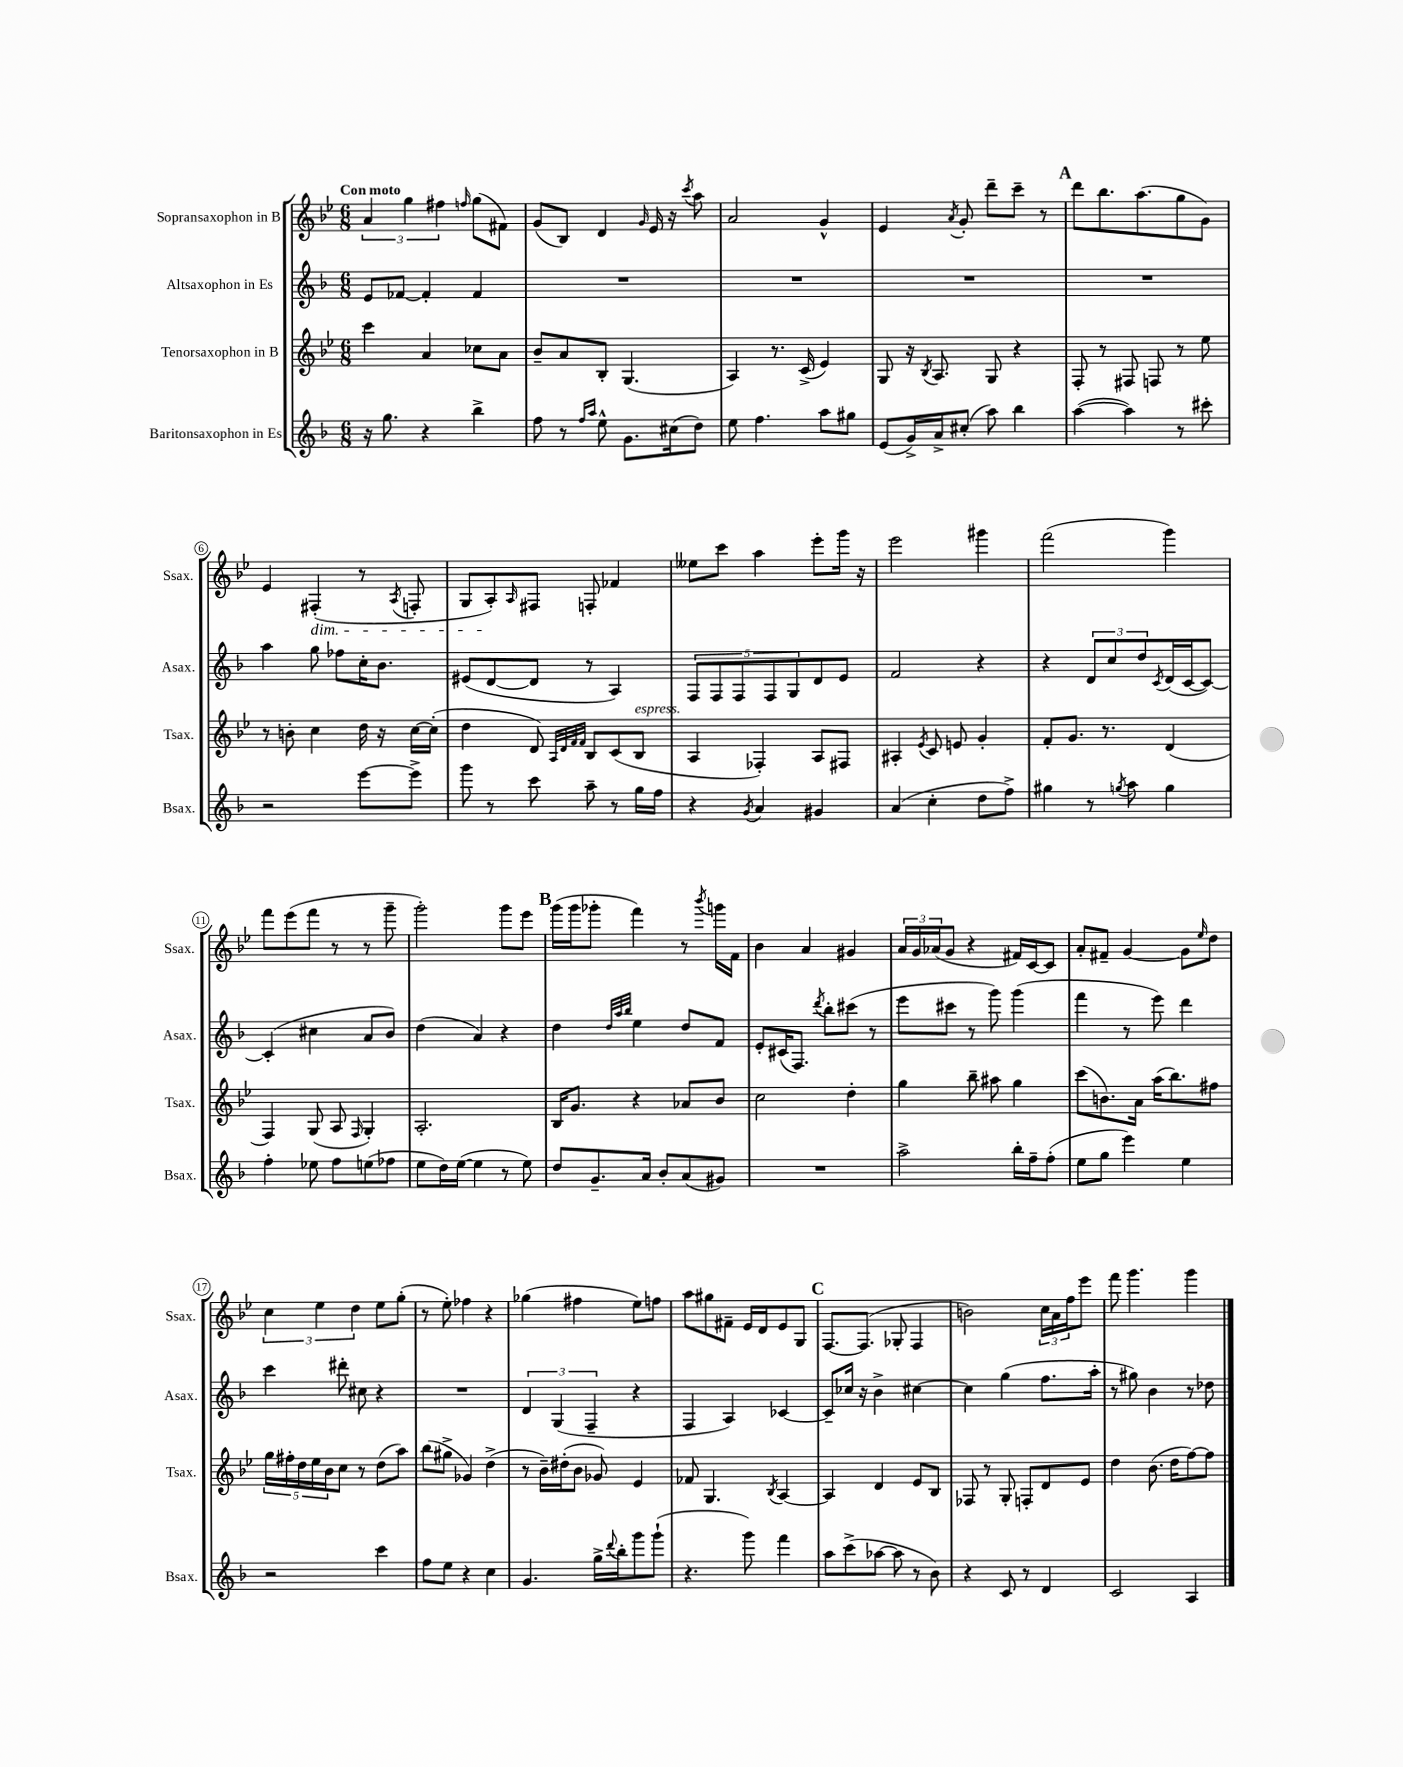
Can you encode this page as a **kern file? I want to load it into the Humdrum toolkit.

**kern	**kern	**kern	**kern
*staff4	*staff3	*staff2	*staff1
*clefG2	*clefG2	*clefG2	*clefG2
*k[b-]	*k[b-e-]	*k[b-]	*k[b-e-]
*M6/8	*M6/8	*M6/8	*M6/8
16r	4ccc	8e	6a
8.gg	.	.	.
.	.	[8f-	.
.	.	.	6gg
4r	4a	4f-']	.
.	.	.	6ff#
.	.	.	16qqff
4bb-^	8cc-	4f-	(8gg
.	8a	.	8f#)
=	=	=	=
8ff	8b-~	2.r	(8g
8r	8a	.	8B-)
16qqff	.	.	.
16qqaa	.	.	.
8ee^^	8B-'	.	4d
8.g	(4.G	.	.
.	.	.	16qqg
.	.	.	16e-
(16cc#	.	.	16r
.	.	.	8qccc
8dd)	.	.	8aa
=	=	=	=
8ee	4A)	2.r	2a
4.ff	.	.	.
.	8.r	.	.
.	(16c^	.	.
8aa	4e-)	.	4g^^
8gg#	.	.	.
=	=	=	=
(8e	8G	2.r	4e-
16g^)	16r	.	.
.	8qB-	.	.
16a^	8.A	.	.
.	.	.	8qa
(8cc#'	.	.	8g'
8aa)	8G	.	8ddd~
4bb-	4r	.	8ccc~
.	.	.	8r
=	=	=	=
([4aa	8F'	2.r	8ddd
.	8r	.	8.bb-
4aa])	8F#	.	.
.	.	.	(8.aa
.	8F	.	.
8r	8r	.	8gg
8ccc#'	8ee-	.	8g)
=	=	=	=
2r	8r	4aa	4e-
.	8b'	.	.
.	4cc	8gg	(4F#'
.	.	8ff-	.
[8eee	16dd	16cc'	8r
.	16r	8.b-	.
.	.	.	8qA
8eee^]	[16cc	.	8F'
.	(16cc']	.	.
=	=	=	=
8ggg	4dd	(8e#	8G
8r	.	[8d	8A')
.	.	.	16qqA
8ccc	8d)	8d]	8F#
.	32qqA	.	.
.	32qqd	.	.
.	32qqf	.	.
.	32qqf	.	.
8aa~	8B-	8r	8F'
8r	(8c	4A)	4f-
16gg	8B-	.	.
16ff	.	.	.
=	=	=	=
4r	4A	10F	8ee--
.	.	10F	.
.	.	.	8ccc
.	.	10F	.
8qg	.	.	.
4a	4F-')	.	4aa
.	.	10F	.
.	.	10G	.
4g#	8A	8d	8eee-'
.	8F#	8e	16ggg
.	.	.	16r
=	=	=	=
(4a	4A#'	2f	2eee-
.	8qe-	.	.
4cc'	8c	.	.
.	8e	.	.
8dd	4g'	4r	4ggg#
8ff^)	.	.	.
=	=	=	=
4gg#	8f'	4r	(2fff
.	8.g	.	.
8r	.	12d	.
.	8.r	.	.
.	.	12cc	.
8qgg	.	.	.
8aa	.	.	.
.	.	12dd	.
.	.	8qc	.
4gg	(4d	(16d	4ggg)
.	.	[16c	.
.	.	8c_)	.
=	=	=	=
4ff'	4F)	(4c']	8fff
.	.	.	(8eee-
8ee-	(8G	4cc#	8fff
8ff	8A	.	8r
.	16qqF	.	.
(8ee	4G')	8a	8r
8ff-	.	8b-)	8ggg~
=	=	=	=
8ee	2.A'	(4dd	2ggg')
16dd)	.	.	.
([16ee	.	.	.
4ee]	.	4a)	.
8r	.	4r	8ggg
8ee)	.	.	8eee-
=	=	=	=
8dd	16B-	4dd	(16ggg
.	8.g	.	16ggg
8.g~	.	.	8ggg-'
.	.	32qqdd	.
.	.	32qqaa	.
.	.	32qqbb-	.
.	4r	4ee	4fff)
16a	.	.	.
8b-'	.	.	.
(8a	8a-	8dd	8r
.	.	.	8qbbb-
8g#)	8b-	8f	16ggg
.	.	.	16f
=	=	=	=
2.r	2cc	8e'	4b-
.	.	(16c#	.
.	.	8.F)	.
.	.	.	4a
.	.	8qddd	.
.	.	8bb-'	.
.	4dd'	(8ccc#	4g#
.	.	8r	.
=	=	=	=
2aa^	4gg	8eee	24a
.	.	.	24g
.	.	.	(24a-
.	.	8ccc#	8g
.	8bb-~	8r	4r
.	8aa#	8ggg)	.
16bb-'	4gg	(4ggg	16f#)
16ff~	.	.	[16c
(8ff'	.	.	8c]
=	=	=	=
8ee	(8ccc	4fff	8a'
8gg	8.b)	.	8f#~
4eee)	.	8r	[4g
.	16a	.	.
.	(16aa	8eee)	.
.	8.bb-)	.	.
4ee	.	4ddd	8g]
.	.	.	16qqee-
.	8ff#	.	8dd
=	=	=	=
2r	20gg	4ccc	6cc
.	20ff#'	.	.
.	20dd	.	.
.	20ee-	.	.
.	.	.	6ee-
.	20b-	.	.
.	8cc	8ddd#'	.
.	.	.	6dd
.	8r	8cc#	.
4ccc	(8dd	4r	8ee-
.	8aa)	.	(8gg'
=	=	=	=
8ff	(8bb-	2.r	8r
8ee	8gg#^	.	8ee-')
4r	4g-)	.	4ff-
4cc	(4dd^	.	4r
=	=	=	=
4.g	8r	6d	(4gg-
.	16b-~)	.	.
.	.	(6G	.
.	(16dd#'	.	.
.	8b-	.	4ff#
.	.	6F~	.
16gg^	8g-)	.	.
8qqddd	.	.	.
16bb-'	.	.	.
8ggg	4e-	4r	8ee-)
(8ggg`	.	.	8ff
=	=	=	=
4.r	8f-	4F	8aa
.	4.G	.	8gg#
.	.	4A)	8f#~
8ggg)	.	.	16e-
.	.	.	16d
.	8qB-	.	.
4fff	[4A	[4c-	8e-
.	.	.	8G
=	=	=	=
8aa	4A]	8c-~]	[8.F
(8ccc^	.	16cc-	.
.	.	16r	(8.F]
[8aa-	4d	4b-^	.
8aa-]	.	.	8G-'
8r	8e-	[4cc#	4F
8b-)	8B-	.	.
=	=	=	=
4r	8F-	4cc#]	2b)
.	8r	.	.
8c	8G'	(4gg	.
8r	8F'	.	.
4d	8d	8.ff	24cc
.	.	.	24a
.	.	.	24ff
.	8e-	.	8eee-
.	.	16aa'	.
=	=	=	=
2c	4dd	8r	8fff
.	.	8gg#)	4.ggg
.	(8.b-	4b-	.
.	16dd	.	.
4A	[8ff)	8r	4ggg
.	8ff]	8dd-	.
==	==	==	==
*-	*-	*-	*-
